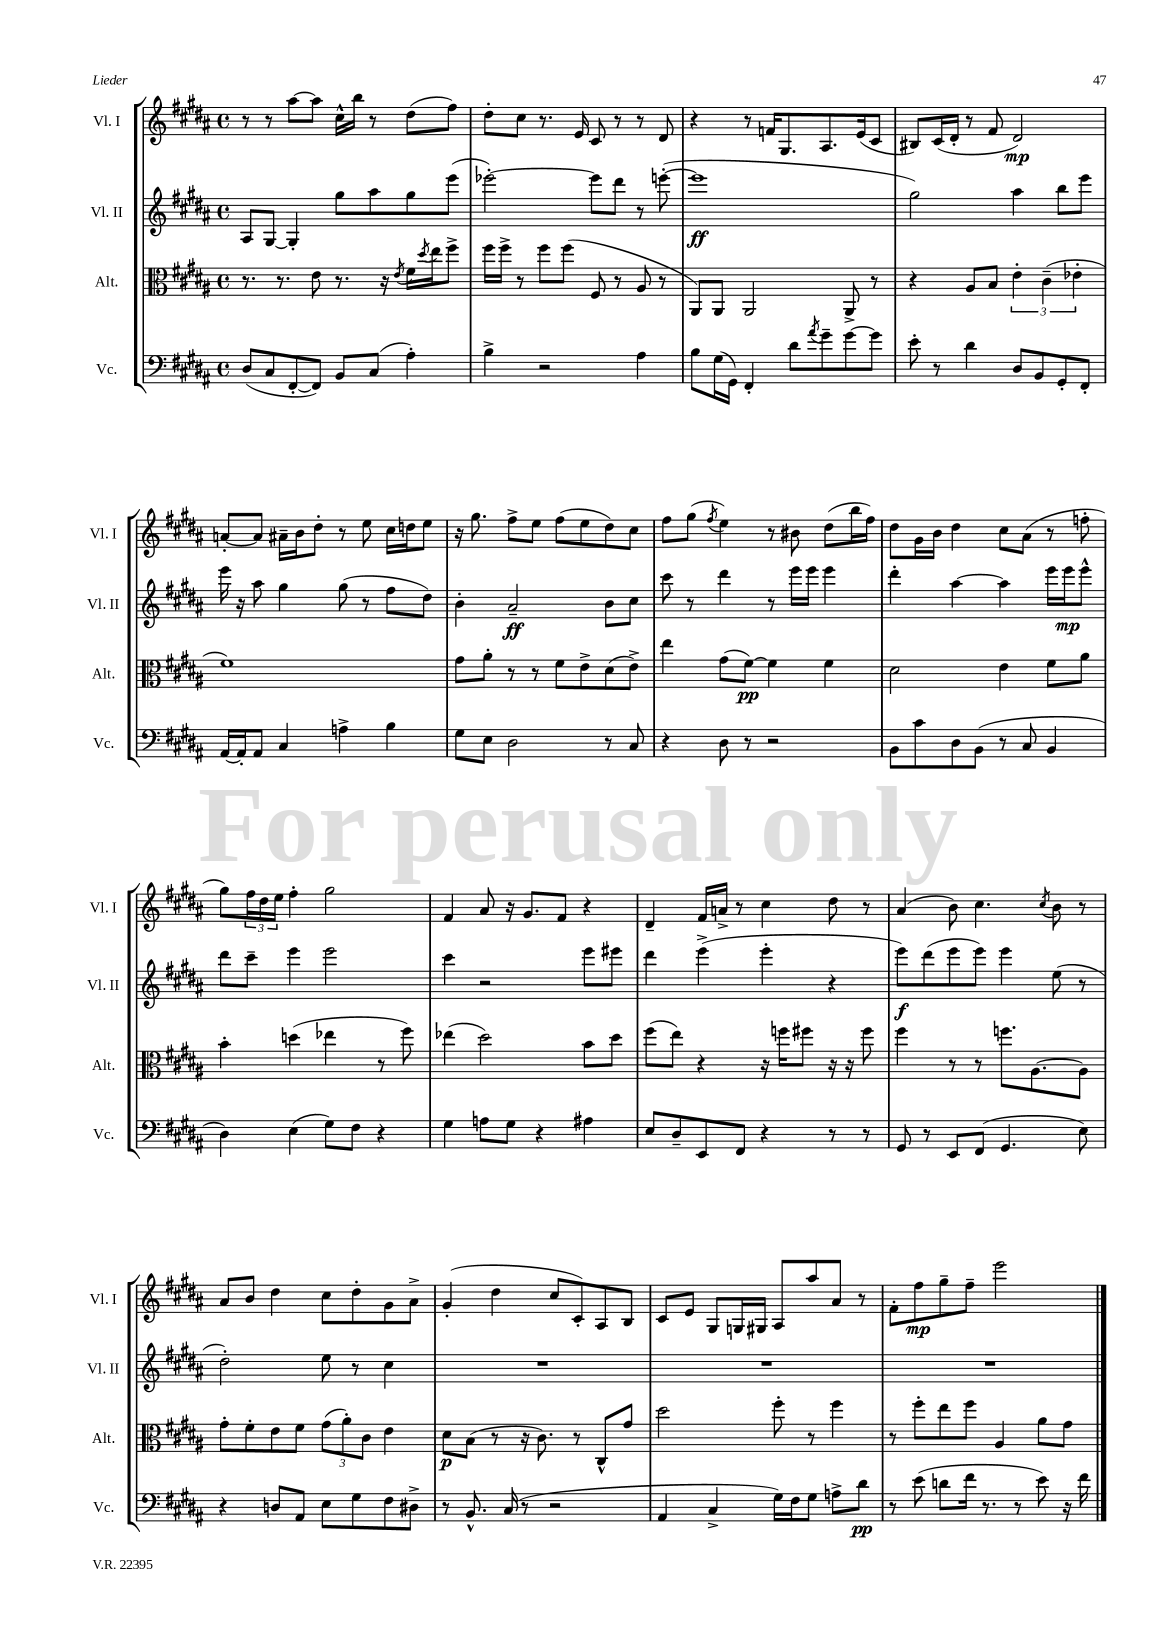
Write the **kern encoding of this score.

**kern	**kern	**kern	**kern
*staff4	*staff3	*staff2	*staff1
*clefF4	*clefC3	*clefG2	*clefG2
*k[f#c#g#d#a#]	*k[f#c#g#d#a#]	*k[f#c#g#d#a#]	*k[f#c#g#d#a#]
*M4/4	*M4/4	*M4/4	*M4/4
*met(c)	*met(c)	*met(c)	*met(c)
(8D#/L	8.r	8A#/L	8r
8C#/	.	[8G#/J	8r
.	8.r	.	.
[8FF#'/	.	4G#'/]	[8aa#\L
8FF#/]J)	8e\	.	8aa#\]J
8BB/L	8.r	8gg#\L	16cc#^^\LL
.	.	.	16bb\JJ
(8C#/J	.	8aa#\	8r
.	16r	.	.
.	8qe/	.	.
4A#'\)	16f#\LL	8gg#\	(8dd#\L
.	8qdd#/	.	.
.	16ee\J	.	.
.	8ff#^\J	(8eee\J	8ff#\J)
=	=	=	=
4B^\	16ff#\LL	[2eee-'\)	8dd#'\L
.	16ff#^\JJ	.	.
.	8r	.	8cc#\J
2r	8ff#\L	.	8.r
.	(8ff#\J	.	.
.	.	.	16e/
.	8F#/	8eee-\]L	8c#/
.	8r	8ddd#\J	8r
4A#\	8A#/	8r	8r
.	8r	([8eee'\	8d#/
=	=	=	=
8B\L	8AA#/L)	1eee]	4r
(16G#\L	8AA#/J	.	.
16GG#\JJ)	.	.	.
4FF#'/	2AA#/	.	8r
.	.	.	16f/LK
.	.	.	8.G#/
8d#\L	.	.	.
8qa#/	.	.	.
8g#~\	.	.	8.A#/
[8g#\	8AA#^/	.	.
.	.	.	(16e/k
8g#\]J	8r	.	8c#/J
=	=	=	=
8e'\	4r	2gg#\)	8B#/L)
8r	.	.	(16c#/L
.	.	.	16d#'/JJ
4d#\	8A#/L	.	8r
.	8B/J	.	8f#/
8D#/L	6e'\	4aa#\	2d#/)
8BB/	.	.	.
.	(6c#~\	.	.
8GG#'/	.	8bb\L	.
.	6e-'\	.	.
8FF#'/J	.	8eee\J	.
=	=	=	=
[16AA#/LL	1f#)	16eee\	[8a'/L
16AA#'/]J	.	16r	.
8AA#/J	.	8aa#\	8a/]J
4C#/	.	4gg#\	16a#~\LL
.	.	.	16b\J
.	.	.	8dd#'\J
4A^\	.	(8gg#\	8r
.	.	8r	8ee\
4B\	.	8ff#\L	16cc#\LL
.	.	.	16dd\J
.	.	8dd#\J)	8ee\J
=	=	=	=
8G#\L	8g#\L	4b'\	16r
.	.	.	8.gg#\
8E\J	8a#'\J	.	.
2D#\	8r	2a#~/	8ff#^\L
.	8r	.	8ee\J
.	8f#\L	.	(8ff#\L
.	8e^\	.	8ee\
8r	(8d#\	8b\L	8dd#\)
8C#/	8e^\J)	8cc#\J	8cc#\J
=	=	=	=
4r	4ee\	8ccc#\	8ff#\L
.	.	8r	(8gg#\J
.	.	.	8qff#/
8D#\	(8g#\L	4ddd#\	4ee\)
8r	[8f#\J)	.	.
2r	4f#\]	8r	8r
.	.	16eee\LL	8b#\
.	.	16eee\JJ	.
.	4f#\	4eee\	(8dd#\L
.	.	.	16bb\L
.	.	.	16ff#\JJ)
=	=	=	=
8BB\L	2d#\	4ddd#'\	8dd#\L
8c#\	.	.	16g#\L
.	.	.	16b\JJ
8D#\	.	[4aa#\	4dd#\
(8BB\J	.	.	.
8r	4e\	4aa#\]	8cc#\L
8C#/	.	.	(8a#\J
4BB/	8f#\L	16eee\LL	8r
.	.	16eee\J	.
.	8a#\J	8eee^^\J	8ff'\
=	=	=	=
4D#\)	4b'\	8ddd#\L	8gg#\L)
.	.	8ccc#~\J	24ff#\L
.	.	.	24dd#\
.	.	.	24ee\JJ
(4E\	(4dd\	4eee\	4ff#'\
8G#\L)	4ee-\	2eee\	2gg#\
8F#\J	.	.	.
4r	8r	.	.
.	8ff#\)	.	.
=	=	=	=
4G#\	(4ee-\	4ccc#\	4f#/
8A\L	2dd#\)	2r	8a#/
8G#\J	.	.	16r
.	.	.	8.g#/L
4r	.	.	.
.	.	.	8f#/J
4A#\	8b\L	8eee\L	4r
.	8dd#\J	8eee#\J	.
=	=	=	=
8E/L	(8ff#\L	4ddd#\	4d#~/
8D#~/	8ee\J)	.	.
8EE/	4r	(4eee^\	16f#/LL
.	.	.	16a^/JJ
8FF#/J	.	.	8r
4r	16r	4eee'\	4cc#\
.	16ff\LK	.	.
.	8ff#\J	.	.
8r	16r	4r	8dd#\
.	16r	.	.
8r	8ff#\	.	8r
=	=	=	=
8GG#/	4ff#\	8eee\L)	(4a#/
8r	.	(8ddd#\	.
8EE/L	8r	8eee\	8b\)
(8FF#/J	8r	8eee\J)	4.cc#\
4.GG#/	8.ff\L	4eee\	.
.	[8.A#\	.	.
.	.	.	8qcc#/
.	.	(8ee\	8b\
8E\)	8A#\]J	8r	8r
=	=	=	=
4r	8g#'\L	2dd#'\)	8a#/L
.	8f#'\	.	8b/J
8D/L	8e\	.	4dd#\
8AA#/J	8f#\J	.	.
8E\L	(12g#\L	8ee\	8cc#\L
.	12a#'\)	.	.
8G#\	.	8r	8dd#'\
.	12c#\J	.	.
8F#\	4e\	4cc#\	8g#\
8D#^\J	.	.	8a#^\J
=	=	=	=
8r	8d#\L	1r	(4g#'/
8.BB^^/	(8B\J	.	.
.	8r	.	4dd#\
(16C#/	.	.	.
8r	16r	.	.
.	8.c#\)	.	.
2r	.	.	8cc#/L
.	8r	.	8c#'/)
.	8C#^^/L	.	8A#/
.	8g#/J	.	8B/J
=	=	=	=
4AA#/	2dd#\	1r	8c#/L
.	.	.	8e/J
4C#^/	.	.	8G#/L
.	.	.	16G/L
.	.	.	16G#/JJ
16G#\LL)	8ff#'\	.	8A#/L
16F#\J	.	.	.
8G#\J	8r	.	8aa#/
8A^\L	4ff#\	.	8a#/J
8d#\J	.	.	8r
=	=	=	=
8r	8r	1r	8f#'\L
(8e\	8ff#'\L	.	8ff#\
8d\L	8ee\	.	8gg#~\
16f#\Jk	8ff#\J	.	8ff#~\J
8.r	.	.	.
.	4A#/	.	2eee\
8r	.	.	.
8e\)	8a#\L	.	.
16r	8g#\J	.	.
16f#\	.	.	.
==	==	==	==
*-	*-	*-	*-
